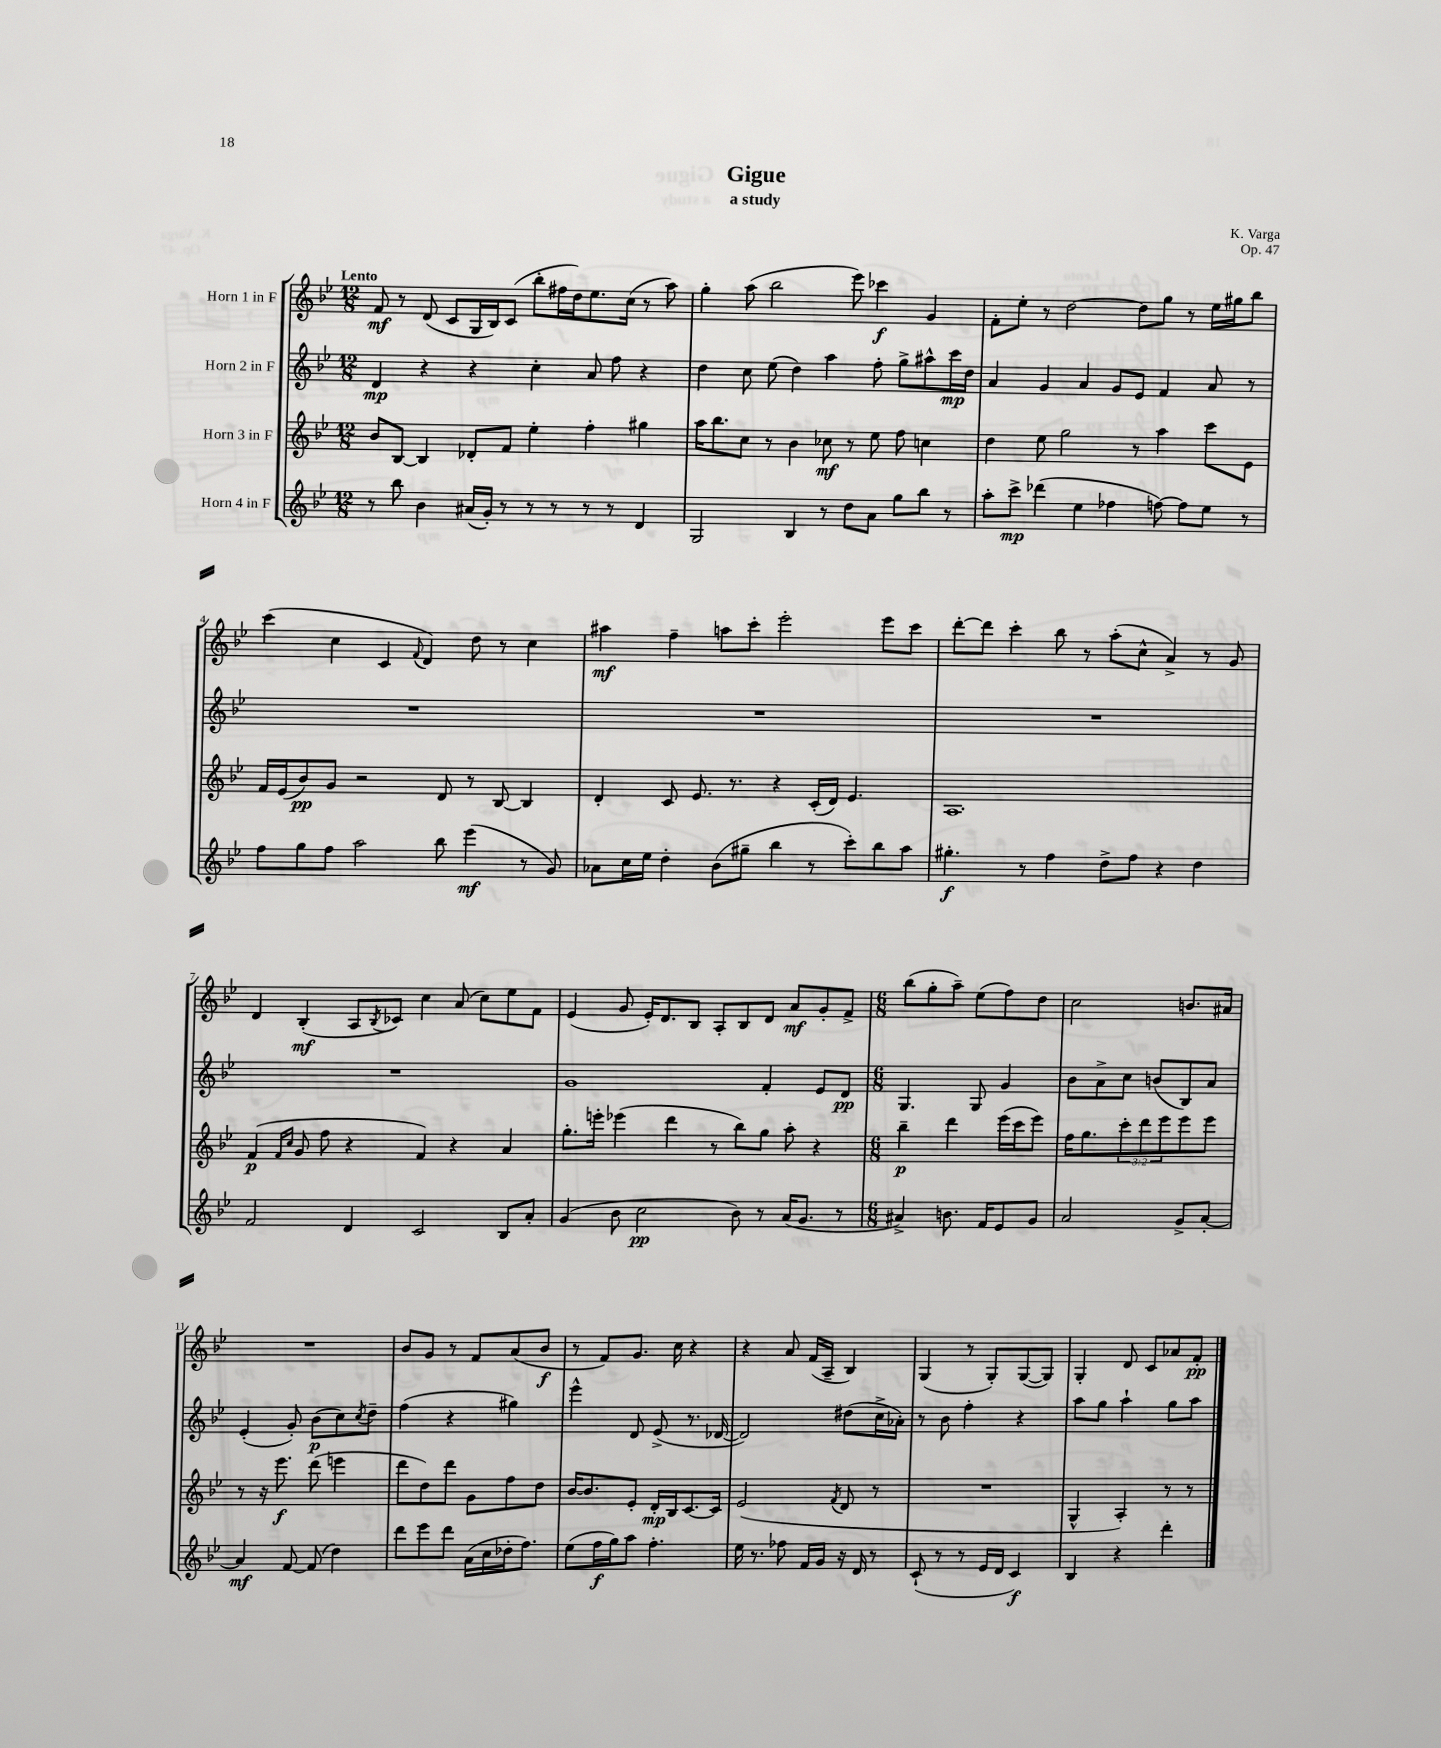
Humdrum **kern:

**kern	**dynam	**kern	**dynam	**kern	**dynam	**kern	**dynam
*part4	*part4	*part3	*part3	*part2	*part2	*part1	*part1
*staff4	*staff4	*staff3	*staff3	*staff2	*staff2	*staff1	*staff1
*I"Horn 4 in F	*	*I"Horn 3 in F	*	*I"Horn 2 in F	*	*I"Horn 1 in F	*
*clefG2	*	*clefG2	*	*clefG2	*	*clefG2	*
*k[b-e-]	*	*k[b-e-]	*	*k[b-e-]	*	*k[b-e-]	*
*M12/8	*	*M12/8	*	*M12/8	*	*M12/8	*
=1	=1	=1	=1	=1	=1	=1	=1
!	!	!	!	!	!	!LO:TX:a:B:t=Lento	!
8r	.	8b-/L	.	4d/	mp	8f/	mf
8bb-\	.	[8B-/J	.	.	.	8r	.
4b-\	.	4B-/]	.	4r	.	(8d/	.
.	.	.	.	.	.	8c/L	.
(16a#X/LL	.	8d-X'/L	.	4r	.	16G/L	.
16g'/JJ)	.	.	.	.	.	16B-/J)	.
8r	.	8f/J	.	.	.	(8c/J	.
8r	.	4ee-'\	.	4cc'\	.	8bb-'\L	.
8r	.	.	.	.	.	16ff#X\L	.
.	.	.	.	.	.	16dd\J)	.
8r	.	4ff'\	.	8a/	.	8.ee-\	.
8r	.	.	.	8ff\	.	.	.
.	.	.	.	.	.	(16cc\Jk	.
4d/	.	4gg#X\	.	4r	.	8r	.
.	.	.	.	.	.	8aa\)	.
=2	=2	=2	=2	=2	=2	=2	=2
2G/	.	16aa\KL	.	4dd\	.	4gg'\	.
.	.	8.bb-\	.	.	.	.	.
.	.	8cc\J	.	8cc\	.	(8aa\	.
.	.	8r	.	(8ee-\	.	2bb-\	.
4B-/	.	4b-\	.	4dd\)	.	.	.
8r	.	8cc-X\	mf	4aa\	.	.	.
8dd\L	.	8r	.	.	.	8eee-\)	.
8a\J	.	8ee-\	.	8ff'\	.	4ccc-X\	f
8gg\L	.	8ff\	.	8gg^\L	.	.	.
8bb-\J	.	4ccn\	.	8aa#X^^\	.	4g/	.
8r	.	.	.	16ccc\L	mp	.	.
.	.	.	.	16dd\JJ	.	.	.
=3	=3	=3	=3	=3	=3	=3	=3
8aa'\L	.	4dd\	.	4a/	.	8f'\L	.
8ccc^\J	mp	.	.	.	.	8ee-'\J	.
(4ddd-X\	.	8ee-\	.	4g/	.	8r	.
.	.	2gg\	.	.	.	[2dd\	.
4ee-\	.	.	.	4a/	.	.	.
4ff-X\	.	.	.	8g/L	.	.	.
.	.	8r	.	8e-/J	.	8dd\L]	.
[8ffn\)	.	4aa\	.	4f/	.	8gg\J	.
8ff\L]	.	.	.	.	.	8r	.
8ee-\J	.	8ccc\L	.	8a/	.	16ee-\LL	.
.	.	.	.	.	.	16gg#X\J	.
8r	.	8e-\J	.	8r	.	8bb-\J	.
!!LO:LB:g=z
=4	=4	=4	=4	=4	=4	=4	=4
8ff\L	.	16f/LL	.	1.r	.	(4ccc\	.
.	.	(16e-/J	.	.	.	.	.
8gg\	.	8b-/)	pp	.	.	.	.
8ff\J	.	8g/J	.	.	.	4cc\	.
2aa\	.	2r	.	.	.	.	.
.	.	.	.	.	.	4c/	.
.	.	.	.	.	.	8qqf/	.
.	.	.	.	.	.	4d/)	.
8bb-\	.	8d/	.	.	.	.	.
(4eee-\	mf	8r	.	.	.	8dd\	.
.	.	[8B-/	.	.	.	8r	.
8r	.	4B-/]	.	.	.	4cc\	.
8g/)	.	.	.	.	.	.	.
=5	=5	=5	=5	=5	=5	=5	=5
8a-X\L	.	4d'/	.	1.r	.	4aa#X\	mf
16cc\L	.	.	.	.	.	.	.
16ee-\JJ	.	.	.	.	.	.	.
4dd'\	.	8c/	.	.	.	4ff~\	.
.	.	8.e-/	.	.	.	.	.
(8b-\L	.	.	.	.	.	8aan\L	.
.	.	8.r	.	.	.	.	.
8gg#X~\J	.	.	.	.	.	8ccc'\J	.
4bb-\	.	4r	.	.	.	2eee-'\	.
8r	.	(16c'/LL	.	.	.	.	.
.	.	16d/JJ)	.	.	.	.	.
8ccc'\L)	.	4.e-/	.	.	.	.	.
8bb-\	.	.	.	.	.	8eee-\L	.
8aa\J	.	.	.	.	.	8ccc\J	.
=6	=6	=6	=6	=6	=6	=6	=6
4.gg#X'\	f	1.A	.	1.r	.	[8ddd'\L	.
.	.	.	.	.	.	8ddd\J]	.
.	.	.	.	.	.	4ccc'\	.
8r	.	.	.	.	.	.	.
4ff\	.	.	.	.	.	8bb-\	.
.	.	.	.	.	.	8r	.
8dd^\L	.	.	.	.	.	(8aa'\L	.
8ff\J	.	.	.	.	.	8cc^^\J	.
4r	.	.	.	.	.	4a^/)	.
4dd\	.	.	.	.	.	8r	.
.	.	.	.	.	.	8g/	.
!!LO:LB:g=z
=7	=7	=7	=7	=7	=7	=7	=7
2f/	.	(4f/	p	1.r	.	4d/	.
.	.	16qqf/LL	.	.	.	.	.
.	.	16qqcc/JJ	.	.	.	.	.
.	.	8g/	.	.	.	(4B-'/	mf
.	.	8ff\	.	.	.	.	.
4d/	.	4r	.	.	.	8A/L	.
.	.	.	.	.	.	8qB-/	.
.	.	.	.	.	.	8c-X/J)	.
2c/	.	4f/)	.	.	.	4cc\	.
.	.	4r	.	.	.	(8a/	.
.	.	.	.	.	.	8cc\L)	.
8B-/L	.	4a/	.	.	.	8ee-\	.
8a'/J	.	.	.	.	.	8f\J	.
=8	=8	=8	=8	=8	=8	=8	=8
(4g/	.	8.gg'\L	.	1g	.	(4e-/	.
.	.	16eeen'\Jk	.	.	.	.	.
8b-\	.	(4eee-X\	.	.	.	8g/	.
2cc\	pp	.	.	.	.	16e-'/KL)	.
.	.	.	.	.	.	8.d/	.
.	.	4ddd\	.	.	.	.	.
.	.	.	.	.	.	8B-/J	.
.	.	8r	.	.	.	8A'/L	.
8b-\)	.	8bb-\L)	.	.	.	8B-/	.
8r	.	8gg\J	.	4f'/	.	8d/J	.
(16a/KL	.	8aa'\	.	.	.	8a/L	mf
8.g/J	.	.	.	.	.	.	.
.	.	4r	.	8e-/L	.	8g'/	.
8r	.	.	.	8d/J	pp	8f^/J	.
=9	=9	=9	=9	=9	=9	=9	=9
*M6/8	*	*M6/8	*	*M6/8	*	*M6/8	*
4a#X^/)	.	4bb-~\	p	4.G/	.	(8bb-\L	.
.	.	.	.	.	.	8gg'\	.
8.bn\	.	4ddd\	.	.	.	8aa~\J)	.
.	.	.	.	8G/	.	(8ee-\L	.
16f/KL	.	.	.	.	.	.	.
8e-/	.	(16eee-\LL	.	4g/	.	8ff\)	.
.	.	16ccc\J	.	.	.	.	.
8g/J	.	8eee-\J)	.	.	.	8dd\J	.
=10	=10	=10	=10	=10	=10	=10	=10
2a/	.	16ff\KL	.	8b-\L	.	2cc\	.
.	.	8.gg\	.	.	.	.	.
.	.	.	.	8a^\	.	.	.
.	.	12ccc'\	.	8cc\J	.	.	.
.	.	12ddd\	.	.	.	.	.
.	.	.	.	(8bn/L	.	.	.
.	.	12eee-\	.	.	.	.	.
8g^/L	.	8eee-\	.	8B-/)	.	8.bn/L	.
[8a'/J	.	8eee-\J	.	8a/J	.	.	.
.	.	.	.	.	.	16a#X/Jk	.
!!LO:LB:g=z
=11	=11	=11	=11	=11	=11	=11	=11
4a/]	mf	8r	.	(4e-'/	.	2.r	.
.	.	16r	.	.	.	.	.
.	.	8.eee-\	f	.	.	.	.
[8f/	.	.	.	8g'/)	.	.	.
(8f/]	.	(8ddd\	.	(8b-\L	p	.	.
4dd\)	.	4eeen\	.	8cc\)	.	.	.
.	.	.	.	8qcc/	.	.	.
.	.	.	.	8dd~\J	.	.	.
=12	=12	=12	=12	=12	=12	=12	=12
8ddd\L	.	8ddd\L	.	(4ff\	.	8b-/L	.
8eee-\	.	8dd\)	.	.	.	8g/J	.
8ddd\J	.	8ddd\J	.	4r	.	8r	.
(16a\LL	.	8g\L	.	.	.	8f/L	.
16cc\	.	.	.	.	.	.	.
16dd-X'\J	.	8ff\	.	4gg#X\)	.	(8a/	.
8.ff\J)	.	.	.	.	.	.	.
.	.	8dd\J	.	.	.	8b-/J	f
=13	=13	=13	=13	=13	=13	=13	=13
(8ee-\L	.	[16b-/KL	.	4eee-^^\	.	8r	.
.	.	8.b-/]	.	.	.	.	.
16ff\L	f	.	.	.	.	8f/L)	.
16gg\J)	.	.	.	.	.	.	.
8aa\J	.	8e-'/J	.	8d/	.	8.g/J	.
4.ff'\	.	16d'/LL	mp	(8e-^/	.	.	.
.	.	16B-/J	.	.	.	16cc\	.
.	.	[8.c/	.	8.r	.	4r	.
.	.	16c/Jk]	.	[16d-X/	.	.	.
=14	=14	=14	=14	=14	=14	=14	=14
16ee-\	.	(2e-/	.	2d-/])	.	4r	.
8.r	.	.	.	.	.	.	.
8ff-X\	.	.	.	.	.	8a/	.
16f/LL	.	.	.	.	.	(16f/LL	.
16g/JJ	.	.	.	.	.	16A~/JJ	.
.	.	8qf/	.	.	.	.	.
16r	.	8d/	.	(8dd#X\L	.	4B-/)	.
16d/	.	.	.	.	.	.	.
8r	.	8r	.	16cc^\L	.	.	.
.	.	.	.	16a-X'\JJ)	.	.	.
=15	=15	=15	=15	=15	=15	=15	=15
(8c`/	.	2.r	.	8r	.	(4G/	.
8r	.	.	.	8b-\	.	.	.
8r	.	.	.	4ff'\	.	8r	.
16e-/LL	.	.	.	.	.	8G'/L)	.
16d/JJ	.	.	.	.	.	.	.
4c/)	f	.	.	4r	.	([8G/	.
.	.	.	.	.	.	8G/J])	.
=16	=16	=16	=16	=16	=16	=16	=16
4B-/	.	4G^^/	.	8aa\L	.	4G'/	.
.	.	.	.	8gg\J	.	.	.
4r	.	4A'/)	.	4aa`\	.	8d/	.
.	.	.	.	.	.	8c/L	.
4ddd'\	.	8r	.	8gg\L	.	8a-X/	.
.	.	8r	.	8aa\J	.	8f'/J	pp
==	==	==	==	==	==	==	==
*-	*-	*-	*-	*-	*-	*-	*-
